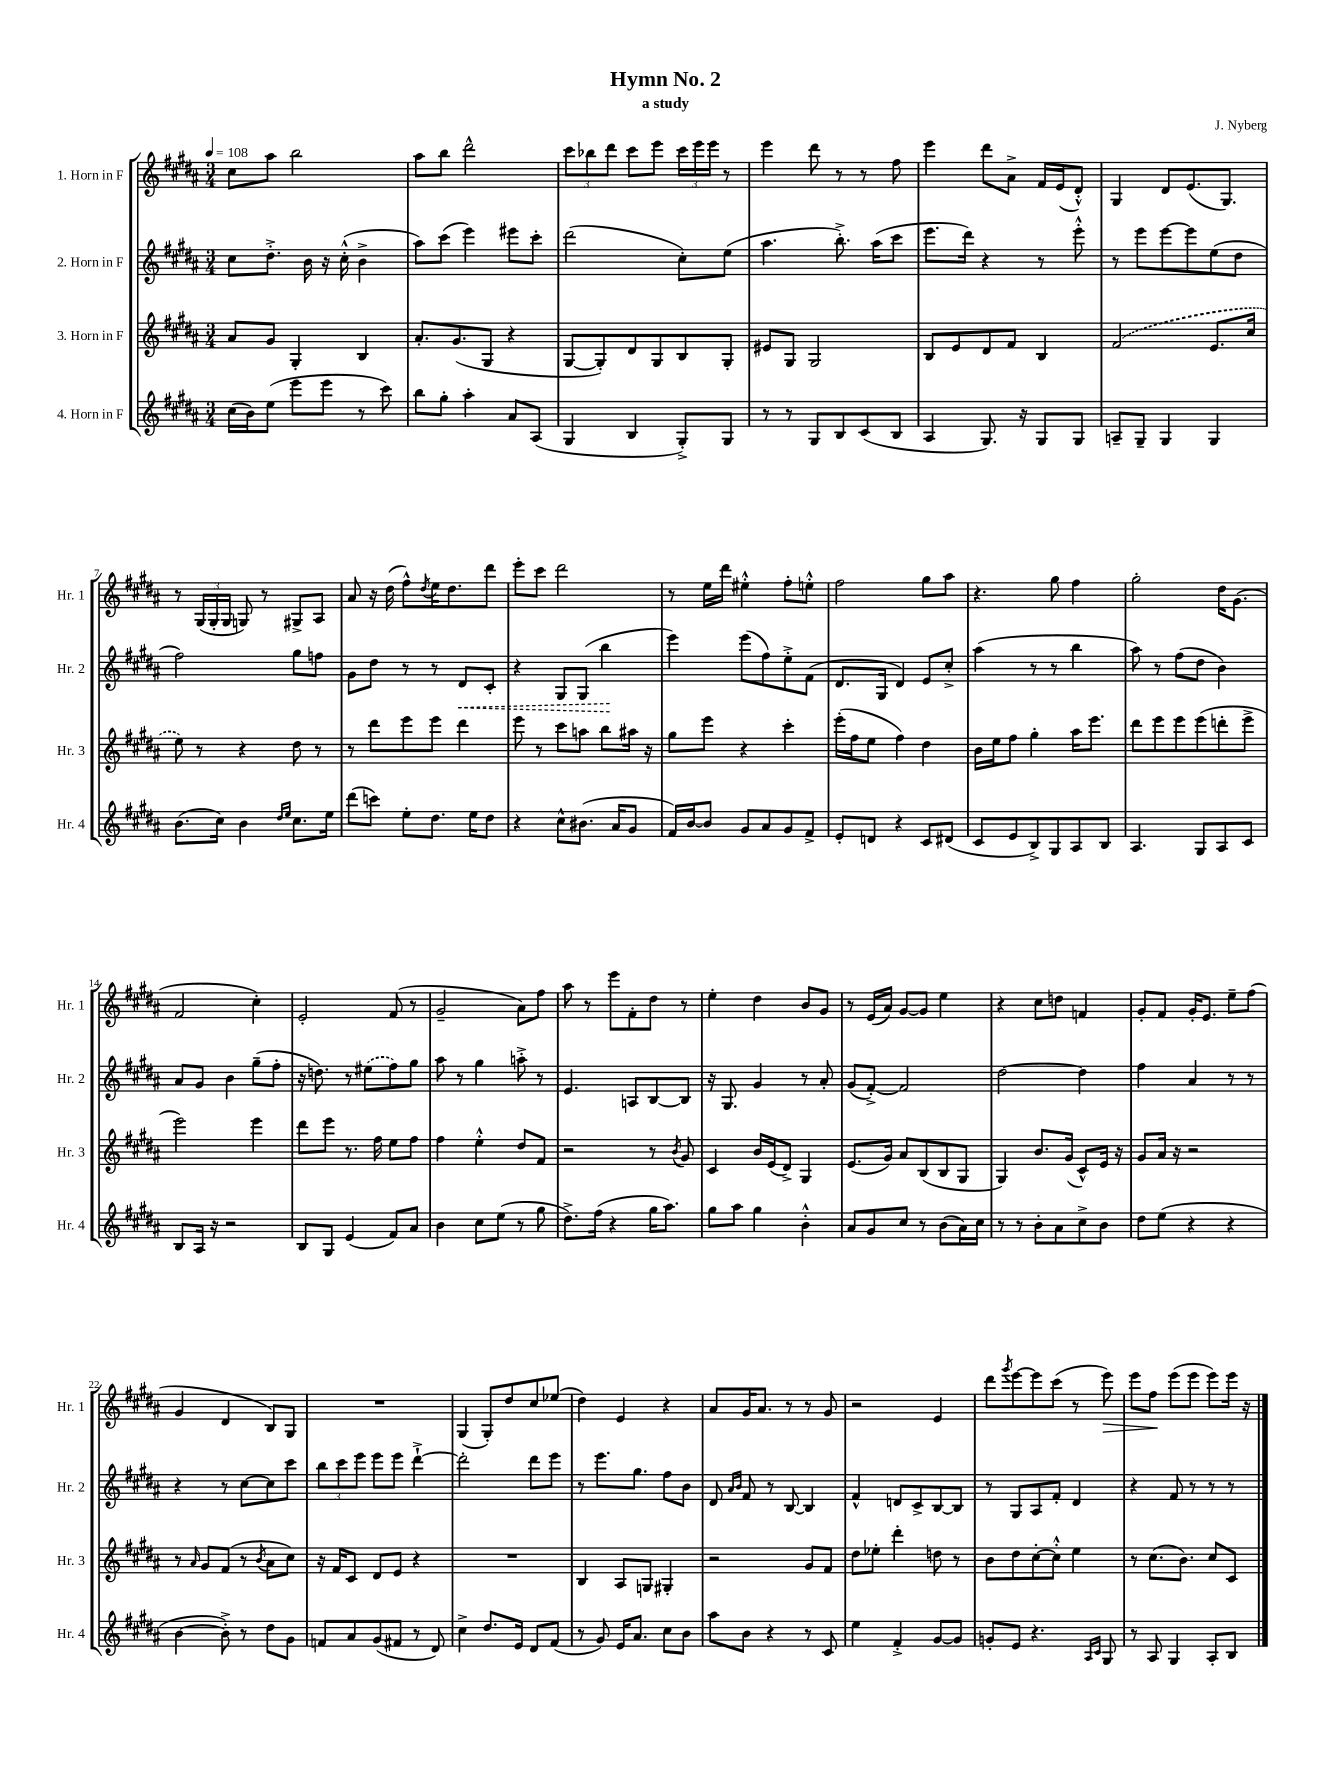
\header { title = "Hymn No. 2" composer = "J. Nyberg" subtitle = "a study" }
<<
\new StaffGroup <<
\new Staff = "s0" \with { instrumentName = "1. Horn in F" shortInstrumentName = "Hr. 1" } {
    \clef treble \key b \major \numericTimeSignature \time 3/4 \tempo 4 = 108
    cis''8 ais''8 b''2 |
    ais''8 b''8 dis'''2-^ |
    \tuplet 3/2 { cis'''8 bes''8 dis'''8 } cis'''8 e'''8 \tuplet 3/2 { cis'''16 e'''16 e'''16 } r8 |
    e'''4 dis'''8 r8 r8 fis''8 |
    e'''4 dis'''8 ais'8-> fis'16 e'16( dis'8-.-^) |
    gis4 dis'8 e'8.( gis8.) |
    r8 \tuplet 3/2 { gis16( gis16-. gis16 } g8) r8 gis8-> ais8 |
    ais'8 r16 dis''16( fis''8-^) \acciaccatura { dis''8 } e''16 dis''8. dis'''8 |
    e'''8-. cis'''8 dis'''2 |
    r8 e''16 dis'''16 eis''4-.-^ fis''8-. e''8-.-^ |
    fis''2 gis''8 ais''8 |
    r4. gis''8 fis''4 |
    gis''2-. dis''16 gis'8.( |
    fis'2 cis''4-.) |
    e'2-. fis'8( r8 |
    gis'2-- ais'8) fis''8 |
    ais''8 r8 e'''8 fis'8-. dis''8 r8 |
    e''4-. dis''4 b'8 gis'8 |
    r8 e'16( ais'16) gis'8~ gis'8 e''4 |
    r4 cis''8 d''8 f'4 |
    gis'8-. fis'8 gis'16-. e'8. e''8-- fis''8( |
    gis'4 dis'4 b8) gis8 |
    R2. |
    gis4( gis8-.) dis''8 cis''8 ees''8( |
    dis''4) e'4 r4 |
    ais'8 gis'16 ais'8. r8 r8 gis'8 |
    r2 e'4 |
    dis'''8 \acciaccatura { gis'''8 } e'''8~ e'''8 cis'''8( r8 e'''8\>) |
    e'''8 fis''8\! e'''8( e'''8 e'''8) e'''16 r16 \bar "|." |
}
\new Staff = "s1" \with { instrumentName = "2. Horn in F" shortInstrumentName = "Hr. 2" } {
    \clef treble \key b \major \numericTimeSignature \time 3/4
    cis''8 dis''8.-.-> b'16 r16 cis''16-.-^( b'4-> |
    ais''8) cis'''8( e'''4) eis'''8 cis'''8-. |
    dis'''2( cis''8-.) e''8( |
    ais''4. b''8.-.->) ais''16( cis'''8 |
    e'''8. dis'''16) r4 r8 e'''8-.-^ |
    r8 e'''8 e'''8~ e'''8 e''8( dis''8 |
    fis''2) gis''8 f''8 |
    gis'8 dis''8 r8 r8 \once \override Hairpin.style = #'dashed-line dis'8\< cis'8-. |
    r4 gis8 gis8( b''4\! |
    e'''4) e'''8( fis''8) e''8-.-> fis'8( |
    dis'8. gis16 dis'4) e'8 cis''8-.-> |
    ais''4( r8 r8 b''4 |
    ais''8) r8 fis''8( dis''8 b'4) |
    ais'8 gis'8 b'4 gis''8--( fis''8-. |
    r16 d''8.) r8 \once \slurDashed eis''8( fis''8) gis''8 |
    ais''8 r8 gis''4 a''8-.-> r8 |
    e'4. a8 b8~ b8 |
    r16 gis8. gis'4 r8 ais'8-. |
    gis'8( fis'8~-.->) fis'2 |
    dis''2~ dis''4 |
    fis''4 ais'4 r8 r8 |
    r4 r8 cis''8~ cis''8 cis'''8 |
    \tuplet 3/2 { b''8 cis'''8 e'''8 } e'''8 e'''8 dis'''4~-!-> |
    dis'''2-. dis'''8 e'''8 |
    r8 e'''8. gis''8. fis''8 b'8 |
    dis'8 \grace { ais'16 b'16 } fis'8 r8 b8~ b4 |
    fis'4-^ d'8 cis'8-> b8~ b8 |
    r8 gis8 ais8 fis'8-. dis'4 |
    r4 fis'8 r8 r8 r8 \bar "|." |
}
\new Staff = "s2" \with { instrumentName = "3. Horn in F" shortInstrumentName = "Hr. 3" } {
    \clef treble \key b \major \numericTimeSignature \time 3/4
    ais'8 gis'8 gis4-. b4 |
    ais'8.-. gis'8.( gis8 r4 |
    gis8~ gis8-.) dis'8 gis8 b8 gis8-. |
    eis'8 gis8 gis2 |
    b8 e'8 dis'8 fis'8 b4 |
    \once \slurDashed fis'2( e'8. cis''16 |
    e''8) r8 r4 dis''8 r8 |
    r8 dis'''8 e'''8 e'''8 dis'''4 |
    e'''8 r8 cis'''8 a''8 b''8 ais''16 r16 |
    gis''8 e'''8 r4 cis'''4-. |
    e'''16-.( fis''16 e''8 fis''4) dis''4 |
    b'16 e''16 fis''8 gis''4-. ais''16 e'''8. |
    dis'''8 e'''8 e'''8 e'''8( d'''8-. e'''8-> |
    e'''2) e'''4 |
    dis'''8 e'''8 r8. fis''16 e''8 fis''8 |
    fis''4 e''4-.-^ dis''8 fis'8 |
    r2 r8 \acciaccatura { b'8 } gis'8 |
    cis'4 b'16 e'16( dis'8->) gis4 |
    e'8.( gis'16) ais'8 b8( b8 gis8 |
    gis4) b'8. gis'16( cis'8-^) e'16 r16 |
    gis'8 ais'16 r16 r2 |
    r8 \grace { ais'16 } gis'8 fis'8( r8 \acciaccatura { b'8 } ais'8 cis''8) |
    r16 fis'16 cis'8 dis'8 e'8 r4 |
    R2. |
    b4 ais8 g8 gis4-. |
    r2 gis'8 fis'8 |
    dis''8 ees''8-. dis'''4-. d''8 r8 |
    b'8 dis''8 cis''8~-. cis''8-.-^ e''4 |
    r8 cis''8.( b'8.) cis''8 cis'8 \bar "|." |
}
\new Staff = "s3" \with { instrumentName = "4. Horn in F" shortInstrumentName = "Hr. 4" } {
    \clef treble \key b \major \numericTimeSignature \time 3/4
    cis''16( b'16) e''8( e'''8 e'''8 r8 cis'''8) |
    b''8 gis''8-. ais''4-. ais'8 ais8( |
    gis4 b4 gis8-.->) gis8 |
    r8 r8 gis8 b8 cis'8( b8 |
    ais4 gis8.) r16 gis8 gis8 |
    a8-- gis8-- gis4 gis4 |
    b'8.( cis''16) b'4 \grace { dis''16 e''16 } cis''8. e''16 |
    dis'''8( c'''8) e''8-. dis''8. e''16 dis''8 |
    r4 cis''8-^ bis'8.( ais'16 gis'8 |
    fis'16) b'16~ b'8 gis'8 ais'8 gis'8 fis'8-> |
    e'8-. d'8 r4 cis'8 dis'8( |
    cis'8 e'8 b8->) gis8 ais8 b8 |
    ais4. gis8 ais8 cis'8 |
    b8 ais16 r16 r2 |
    b8 gis8 e'4( fis'8) ais'8 |
    b'4 cis''8 e''8( r8 gis''8 |
    dis''8.->) fis''16( r4 gis''16 ais''8.) |
    gis''8 ais''8 gis''4 b'4-.-^ |
    ais'8 gis'8 cis''8 r8 b'8( ais'16) cis''16 |
    r8 r8 b'8-. ais'8 cis''8-> b'8 |
    dis''8 e''8( r4 r4 |
    b'4~ b'8-.->) r8 dis''8 gis'8 |
    f'8 ais'8 gis'8( fis'8 r8 dis'8) |
    cis''4-> dis''8. e'16 dis'8 fis'8( |
    r8 gis'8) e'16 ais'8. cis''8 b'8 |
    ais''8 b'8 r4 r8 cis'8 |
    e''4 fis'4-.-> gis'8~ gis'8 |
    g'8-. e'8 r4. \grace { ais16 cis'16 } gis8 |
    r8 ais8 gis4 ais8-. b8 \bar "|." |
}
>>
>>
